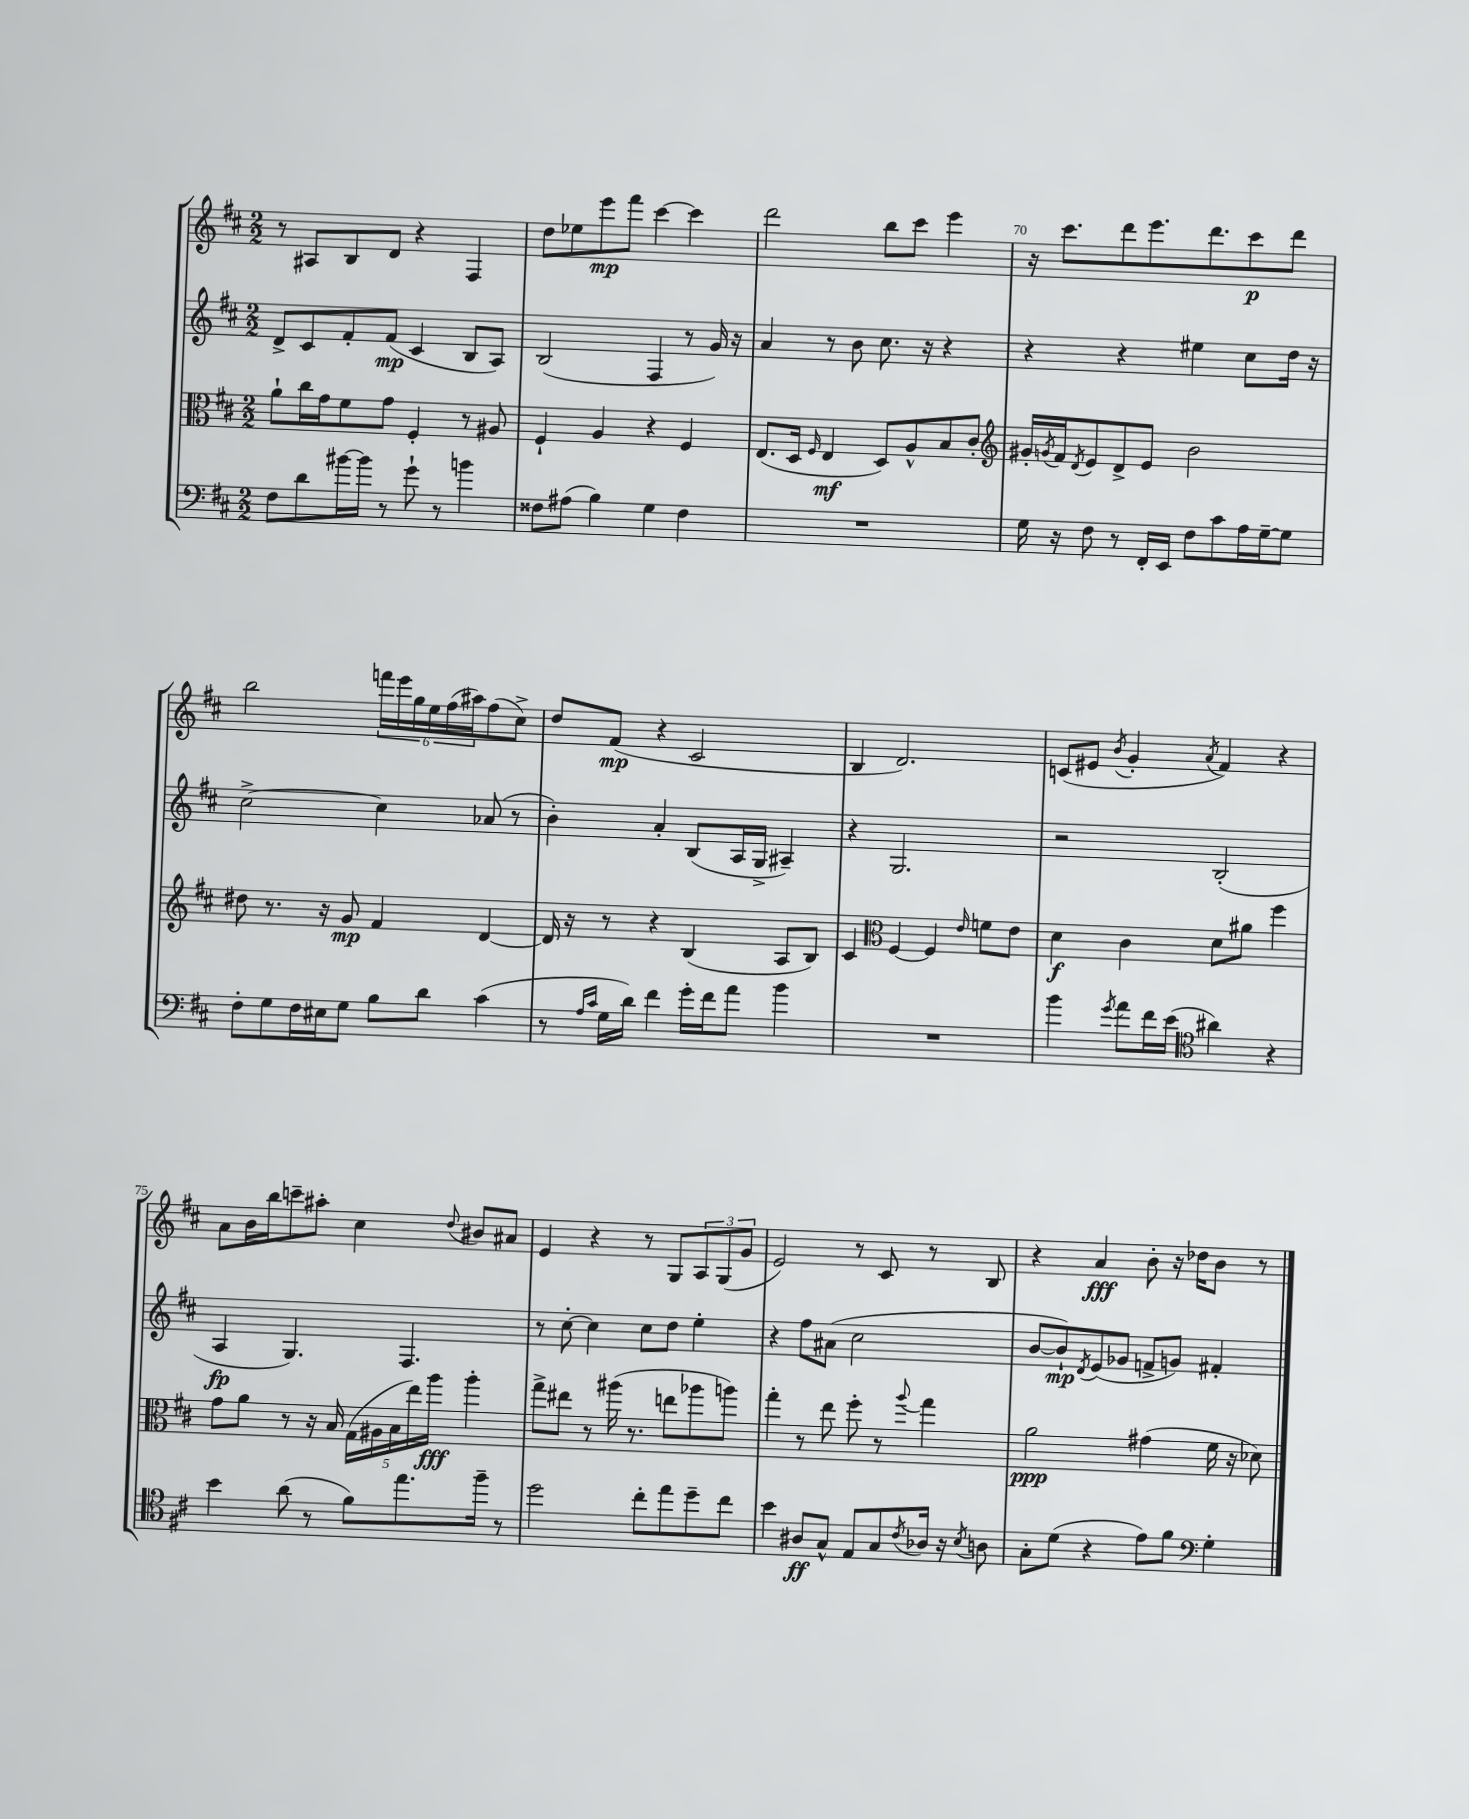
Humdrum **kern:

**kern	**dynam	**kern	**dynam	**kern	**dynam	**kern	**dynam
*part4	*part4	*part3	*part3	*part2	*part2	*part1	*part1
*staff4	*staff4	*staff3	*staff3	*staff2	*staff2	*staff1	*staff1
*clefF4	*	*clefC3	*	*clefG2	*	*clefG2	*
*k[f#c#]	*	*k[f#c#]	*	*k[f#c#]	*	*k[f#c#]	*
*M2/2	*	*M2/2	*	*M2/2	*	*M2/2	*
=67	=67	=67	=67	=67	=67	=67	=67
8F#\L	.	8a`\L	.	8d^/L	.	8r	.
8d\	.	16cc#\L	.	8c#/	.	8A#X/L	.
.	.	16g\J	.	.	.	.	.
[16b#X\L	.	8f#\	.	8f#'/	.	8B/	.
16b#\JJ]	.	.	.	.	.	.	.
8r	.	8g\J	.	(8f#/J	mp	8d/J	.
8g`\	.	4F#'/	.	4c#/	.	4r	.
8r	.	.	.	.	.	.	.
4bn\	.	8r	.	8B/L	.	4F#/	.
.	.	8A#X/	.	8A/J)	.	.	.
=68	=68	=68	=68	=68	=68	=68	=68
8F##X\L	.	4F#`/	.	(2B/	.	8dd\L	.
(8A#X\J	.	.	.	.	.	8ee-X\	.
4B\)	.	4A/	.	.	.	8eee\	mp
.	.	.	.	.	.	8fff#\J	.
4G\	.	4r	.	4F#/	.	[4ccc#\	.
4F##\	.	4F#/	.	8r	.	4ccc#\]	.
.	.	.	.	16g/)	.	.	.
.	.	.	.	16r	.	.	.
=69	=69	=69	=69	=69	=69	=69	=69
1r	.	(8.E/L	.	4a/	.	2ddd\	.
.	.	16D/Jk	.	.	.	.	.
.	.	16qqF#/	.	.	.	.	.
.	.	4E/	mf	8r	.	.	.
.	.	.	.	8b\	.	.	.
.	.	8D/L)	.	8.cc#\	.	8bb\L	.
.	.	8A^^/	.	.	.	8ccc#\J	.
.	.	.	.	16r	.	.	.
.	.	8B/	.	4r	.	4eee\	.
.	.	8c#'/J	.	.	.	.	.
=70	=70	=70	=70	=70	=70	=70	=70
*	*	*clefG2	*	*	*	*	*
16G\	.	16g#X'/LL	.	4r	.	16r	.
.	.	8qgn/	.	.	.	.	.
16r	.	16f#/J	.	.	.	8.ccc#\L	.
.	.	8qd/	.	.	.	.	.
8F#\	.	8e/	.	.	.	.	.
8r	.	8d^/	.	4r	.	8ddd\	.
16FF#'/LL	.	8e/J	.	.	.	8.eee\	.
16EE/JJ	.	.	.	.	.	.	.
8F#\L	.	2b\	.	4ee#X\	.	.	.
.	.	.	.	.	.	8.ddd\	.
8c#\	.	.	.	.	.	.	.
16A\L	.	.	.	8cc#\L	.	8ccc#\	p
[16G~\J	.	.	.	.	.	.	.
8G\J]	.	.	.	16dd\Jk	.	8ddd\J	.
.	.	.	.	16r	.	.	.
!!LO:LB:g=z
=71	=71	=71	=71	=71	=71	=71	=71
8F#'\L	.	8dd#X\	.	[2cc#^\	.	2bb\	.
8G\	.	8.r	.	.	.	.	.
16F#\L	.	.	.	.	.	.	.
16E#X\J	.	16r	.	.	.	.	.
8G\J	.	8g/	mp	.	.	.	.
8B\L	.	4f#/	.	4cc#\]	.	24fffn\LL	.
.	.	.	.	.	.	24eee\	.
.	.	.	.	.	.	24gg\	.
8d\J	.	.	.	.	.	24ee\	.
.	.	.	.	.	.	(24ff#\	.
.	.	.	.	.	.	24aa#X\J)	.
(4c#\	.	[4d/	.	(8a-X/	.	(8ff#\	.
.	.	.	.	8r	.	8cc#^\J)	.
=72	=72	=72	=72	=72	=72	=72	=72
8r	.	16d/]	.	4b'\)	.	8dd/L	.
.	.	16r	.	.	.	.	.
16qqA/LL	.	.	.	.	.	.	.
16qqc#/JJ	.	.	.	.	.	.	.
16G\LL	.	8r	.	.	.	(8f#/J	mp
16d\JJ)	.	.	.	.	.	.	.
4f#\	.	4r	.	4a'/	.	4r	.
16g'\LL	.	(4B/	.	(8B/L	.	2c#/	.
16f#\J	.	.	.	.	.	.	.
8a\J	.	.	.	16A/L	.	.	.
.	.	.	.	16G^/JJ	.	.	.
4b\	.	8A/L	.	4A#X~/)	.	.	.
.	.	8B/J)	.	.	.	.	.
=73	=73	=73	=73	=73	=73	=73	=73
1r	.	4c#/	.	4r	.	4B/	.
*	*	*clefC3	*	*	*	*	*
.	.	[4F#/	.	2.G/	.	2.d/)	.
.	.	4F#/]	.	.	.	.	.
.	.	16qqe/	.	.	.	.	.
.	.	8fn\L	.	.	.	.	.
.	.	8e\J	.	.	.	.	.
=74	=74	=74	=74	=74	=74	=74	=74
4b\	.	4d\	f	2r	.	(8cn/L	.
.	.	.	.	.	.	8e#X/J	.
8qg/	.	.	.	.	.	8qb/	.
8a\L	.	4c#\	.	.	.	4g'/	.
16f#\L	.	.	.	.	.	.	.
(16e\JJ	.	.	.	.	.	.	.
*clefC4	*	*	*	*	*	*	*
.	.	.	.	.	.	8qa/	.
4a#X\)	.	8d\L	.	(2B'/	.	4f#/)	.
.	.	8a#X\J	.	.	.	.	.
4r	.	4ff#\	.	.	.	4r	.
!!LO:LB:g=z
=75	=75	=75	=75	=75	=75	=75	=75
4b\	.	8g\L	.	4A/	fp	8a\L	.
.	.	8a\J	.	.	.	16b\L	.
.	.	.	.	.	.	16bb\J	.
(8a\	.	8r	.	4.G/)	.	8cccn~\	.
8r	.	16r	.	.	.	8aa#X'\J	.
.	.	16B/	.	.	.	.	.
8f#\L)	.	(20G\LL	.	.	.	4cc#\	.
.	.	20A#X\	.	.	.	.	.
.	.	20B\	.	.	.	.	.
8.ee\	.	.	.	4.F#/	.	.	.
.	.	20ee\)	.	.	.	.	.
.	.	20aa\JJ	fff	.	.	.	.
.	.	.	.	.	.	8qqdd/	.
.	.	4aa'\	.	.	.	8b#X/L	.
16ff#~\Jk	.	.	.	.	.	.	.
8r	.	.	.	.	.	8a#X/J	.
=76	=76	=76	=76	=76	=76	=76	=76
2dd\	.	8gg^\L	.	8r	.	4e/	.
.	.	8ee#X\J	.	[8cc#'\	.	.	.
.	.	8r	.	4cc#\]	.	4r	.
.	.	(16aa#X\	.	.	.	.	.
.	.	8.r	.	.	.	.	.
8cc#'\L	.	.	.	8cc#\L	.	8r	.
8ee\	.	8een\L	.	8dd\J	.	8G/L	.
8dd~\	.	8aa-X\	.	4ee'\	.	12A/	.
.	.	.	.	.	.	(12G/	.
8cc#\J	.	8aan\J)	.	.	.	.	.
.	.	.	.	.	.	12g/J	.
=77	=77	=77	=77	=77	=77	=77	=77
4b\	.	4gg'\	.	4r	.	2e/)	.
8A#X/L	ff	8r	.	8ff#\L	.	.	.
8G^^/J	.	8ee\	.	(8a#X\J	.	.	.
8E/L	.	8ff#'\	.	2cc#\	.	8r	.
8G/	.	8r	.	.	.	8c#/	.
8qc#/	.	8qqaa/	.	.	.	.	.
16A-X/Jk	.	4gg\	.	.	.	8r	.
16r	.	.	.	.	.	.	.
8qB/	.	.	.	.	.	.	.
8An\	.	.	.	.	.	8B/	.
=78	=78	=78	=78	=78	=78	=78	=78
8G'\L	.	2a\	ppp	[8b/L	.	4r	.
(8d\J	.	.	.	8b`/])	mp	.	.
.	.	.	.	8qd/	.	.	.
4r	.	.	.	(8e/	.	4a/	fff
.	.	.	.	8g-X/J	.	.	.
8e\L)	.	(4g#X\	.	8fn^/L	.	8b'\	.
8f#\J	.	.	.	8gn/J)	.	16r	.
.	.	.	.	.	.	16dd-X\KL	.
*clefF4	*	*	*	*	*	*	*
4G'\	.	16f#\	.	4f#X'/	.	8b\J	.
.	.	16r	.	.	.	.	.
.	.	8d-X\)	.	.	.	8r	.
==	==	==	==	==	==	==	==
*-	*-	*-	*-	*-	*-	*-	*-
